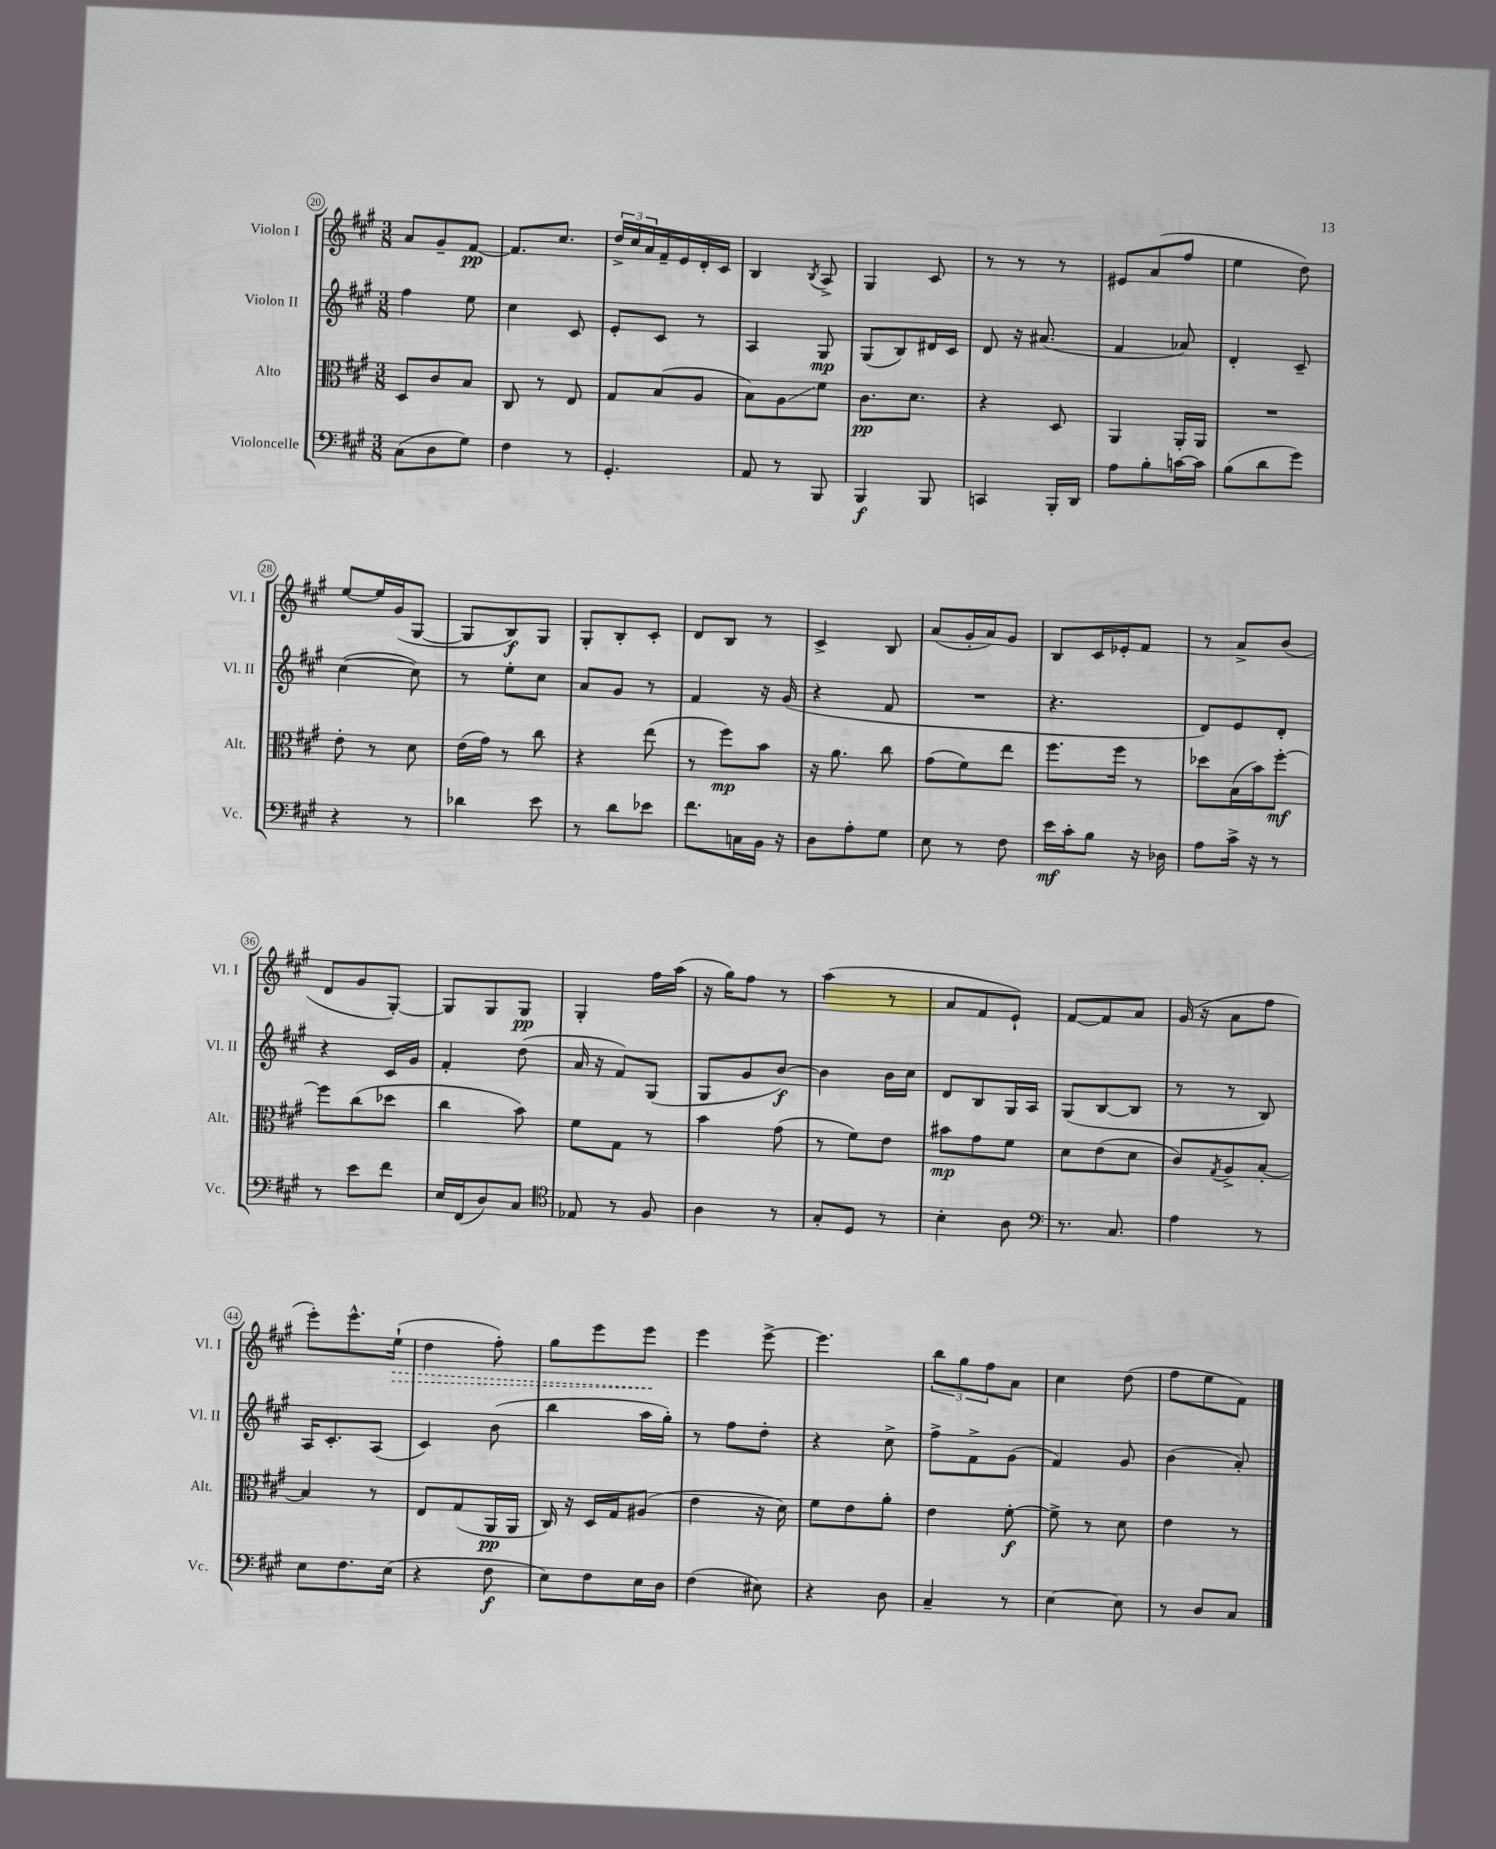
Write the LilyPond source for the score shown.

<<
\new StaffGroup <<
\new Staff = "s0" \with { instrumentName = "Violon I" shortInstrumentName = "Vl. I" } {
    \clef treble \key a \major \numericTimeSignature \time 3/8
    a'8 gis'8-- fis'8~\pp |
    fis'8. cis''8. |
    \tuplet 3/2 { d''16-> cis''16 a'16 } fis'16-- e'16 d'16-. cis'16 |
    b4 \acciaccatura { b8 } a8-> |
    gis4 cis'8 |
    r8 r8 r8 |
    eis'8 a'8( fis''8 |
    e''4 d''8) |
    e''8~ e''16 gis'16( gis8~ |
    gis8 b8\f) gis8 |
    gis8-. b8-. cis'8-. |
    d'8 b8 r8 |
    cis'4-> b8 |
    a'8( gis'16-. a'16) gis'8 |
    b8 cis'16 ees'16-. fis'8 |
    r8 a'8-> b'8( |
    d'8 gis'8 gis8~-.) |
    gis8 gis8 gis8\pp |
    gis4-. fis''16 a''16( |
    r16 gis''16) fis''8 r8 |
    a''4( r8 |
    a'8 fis'8 e'8-!) |
    fis'8~ fis'8 a'8 |
    gis'16( r16 a'8 fis''8 |
    e'''8-.) e'''8.-^ \once \override Hairpin.style = #'dashed-line e''16-!\>( |
    d''4 fis''8-.) |
    gis''8 e'''8 e'''8\! |
    e'''4 e'''8~-> |
    e'''4. |
    \tuplet 3/2 { b''8 gis''8 fis''8 } a'8 |
    cis''4 d''8( |
    fis''8 e''8 fis'8) \bar "|." |
}
\new Staff = "s1" \with { instrumentName = "Violon II" shortInstrumentName = "Vl. II" } {
    \clef treble \key a \major \numericTimeSignature \time 3/8
    fis''4 e''8 |
    cis''4 cis'8 |
    e'8-. cis'8 r8 |
    a4 gis8\mp |
    gis8( b8) dis'16 cis'16 |
    d'8 r16 ais'8.( |
    fis'4 aes'8) |
    d'4-. cis'8-- |
    cis''4~( cis''8) |
    r8 e''8-. cis''8 |
    a'8 gis'8 r8 |
    fis'4 r16 gis'16( |
    r4 fis'8 |
    R4. |
    r4. |
    d'8) e'8 d'8-. |
    r4 cis'16 gis'16 |
    fis'4-. d''8( |
    a'16 r16 fis'8) gis8( |
    gis8 gis'8 b'8~\f) |
    b'4 b'16 cis''16 |
    d'8 b8 gis16 a16 |
    gis8( b8~ b8 |
    r8 r8 b8) |
    a16 cis'8.-. a8( |
    cis'4) b'8( |
    b''4 a''16 gis''16-.) |
    r8 fis''8 d''8-. |
    r4 cis''8-> |
    fis''8-> fis'8-> gis'8( |
    fis'4) gis'8 |
    b'4( a'8-.) \bar "|." |
}
\new Staff = "s2" \with { instrumentName = "Alto" shortInstrumentName = "Alt." } {
    \clef alto \key a \major \numericTimeSignature \time 3/8
    d8 cis'8 b8 |
    cis8 r8 e8 |
    gis8 b8( a8 |
    b8) a8\glissando fis'8 |
    cis'8.\pp d'8. |
    r4 d8 |
    a,4 a,16-. a,16 |
    R4. |
    e'8-. r8 d'8 |
    e'16( gis'16) r8 cis''8 |
    r4 e''8( |
    r8 fis''8\mp) b'8 |
    r16 a'8. cis''8 |
    gis'8( fis'8) e''8 |
    fis''8. fis''16 r8 |
    des''8 b16( b'16) fis''8~-.\mf |
    fis''8 cis''8( des''8 |
    cis''4 b'8) |
    fis'8 gis8 r8 |
    b'4 gis'8( |
    r8 fis'8) e'8 |
    bis'8\mp gis'8 fis'8 |
    d'8 e'8( d'8 |
    cis'8) \acciaccatura { gis8 } a8-> b8~-. |
    b4 r8 |
    e8 gis8( a,16\pp a,16 |
    cis16) r16 d16 gis16 ais8( |
    e'4 r16 d'16) |
    fis'8 e'8 a'8-. |
    e'4 fis'8~-.\f |
    fis'8-> r8 d'8 |
    e'4 r8 \bar "|." |
}
\new Staff = "s3" \with { instrumentName = "Violoncelle" shortInstrumentName = "Vc." } {
    \clef bass \key a \major \numericTimeSignature \time 3/8
    cis8( d8 gis8) |
    fis4 r8 |
    gis,4.-. |
    a,8 r8 b,,8 |
    b,,4\f b,,8 |
    c,4 b,,16-. d,16 |
    a8 b8-. c'16~ c'16 |
    b8( d'8 gis'8) |
    r4 r8 |
    des'4 e'8 |
    r8 d'8 ees'8 |
    fis'8. c16 b,16 r16 |
    d8 a8-. gis8 |
    e8 r8 fis8 |
    e'16\mf cis'16-. b8 r16 des16 |
    a8 cis'16-> r16 r8 |
    r8 e'8 fis'8 |
    e16 fis,16( d8) cis8 |
    \clef tenor ees8 r8 fis8 |
    a4 r8 |
    gis8-. d8 r8 |
    b4-. a8 |
    \clef bass r8. cis8. |
    a4 r8 |
    e8 fis8. e16( |
    r4 fis8\f |
    e8) fis8 e16 d16 |
    fis4( eis8) |
    r4 d8 |
    cis4-- r8 |
    e4~ e8 |
    r8 d8 cis8 \bar "|." |
}
>>
>>
\layout { \context { \Score currentBarNumber = #20 \override BarNumber.stencil = #(make-stencil-circler 0.1 0.3 ly:text-interface::print) } }
